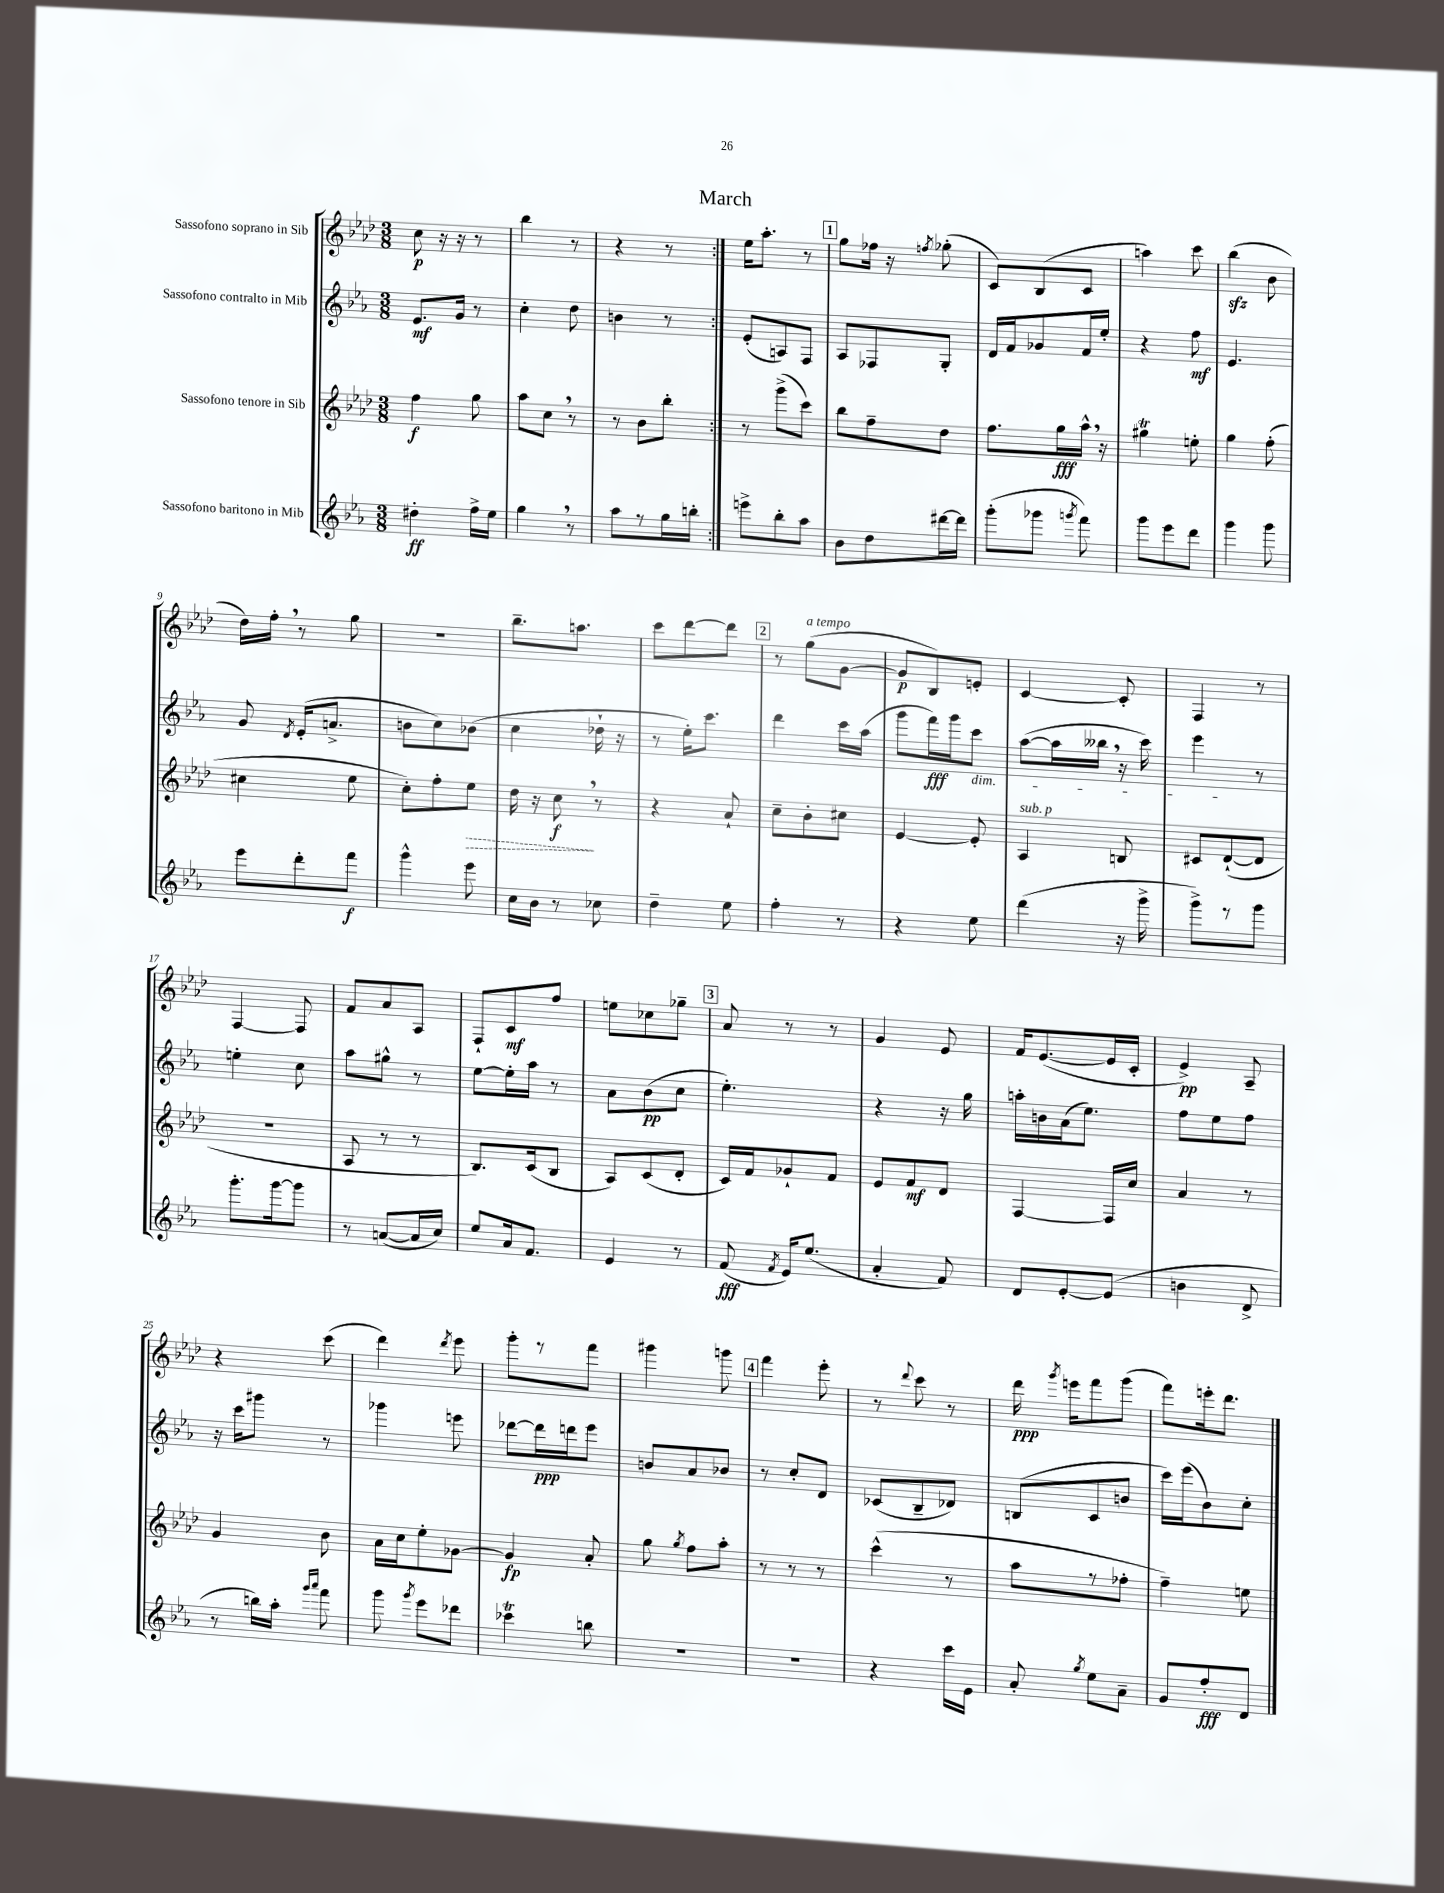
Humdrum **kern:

**kern	**dynam	**kern	**dynam	**kern	**dynam	**kern	**dynam
*part4	*part4	*part3	*part3	*part2	*part2	*part1	*part1
*staff4	*staff4	*staff3	*staff3	*staff2	*staff2	*staff1	*staff1
*I"Sassofono baritono in Mib	*	*I"Sassofono tenore in Sib	*	*I"Sassofono contralto in Mib	*	*I"Sassofono soprano in Sib	*
*clefG2	*	*clefG2	*	*clefG2	*	*clefG2	*
*k[b-e-a-]	*	*k[b-e-a-d-]	*	*k[b-e-a-]	*	*k[b-e-a-d-]	*
*M3/8	*	*M3/8	*	*M3/8	*	*M3/8	*
=1	=1	=1	=1	=1	=1	=1	=1
4dd#X'\	ff	4ff\	f	8.e-/L	mf	8cc\	p
.	.	.	.	.	.	16r	.
.	.	.	.	16g/Jk	.	16r	.
16ff^\LL	.	8gg\	.	8r	.	8r	.
16ee-\JJ	.	.	.	.	.	.	.
=2	=2	=2	=2	=2	=2	=2	=2
4gg,\	.	8aa-\L	.	4cc'\	.	4bb-\	.
.	.	8cc,\J	.	.	.	.	.
8r	.	8r	.	8dd\	.	8r	.
=3	=3	=3	=3	=3	=3	=3	=3
8aa-\L	.	8r	.	4bn\	.	4r	.
8r	.	8b-\L	.	.	.	.	.
16gg\L	.	8bb-'\J	.	8r	.	8r	.
16bbn'\JJ	.	.	.	.	.	.	.
=4:|!	=4:|!	=4:|!	=4:|!	=4:|!	=4:|!	=4:|!	=4:|!
8eeen^\L	.	8r	.	(8e-'/L	.	16ee-\KL	.
.	.	.	.	.	.	8.aa-'\J	.
8bb-'\	.	(8ggg^\L	.	8An/)	.	.	.
8aa-\J	.	8ccc\J)	.	8F/J	.	8r	.
!!LO:REH:place=s1:t=1
=5	=5	=5	=5	=5	=5	=5	=5
8b-\L	.	8bb-\L	.	8A-/L	.	8gg\L	.
8dd\	.	8ff~\	.	8F-X/	.	16ff-X\Jk	.
.	.	.	.	.	.	16r	.
.	.	.	.	.	.	8qffn/	.
[16ddd#X\L	.	8dd-\J	.	8G'/J	.	(8gg-X'\	.
16ddd#\JJ]	.	.	.	.	.	.	.
=6	=6	=6	=6	=6	=6	=6	=6
(8ggg'\L	.	8.ff\L	.	16d/LL	.	8c/L)	.
.	.	.	.	16f/J	.	.	.
8ggg-X\J	.	.	.	8g-X/	.	(8B-/	.
.	.	16gg\L	fff	.	.	.	.
8qgggn/	.	.	.	.	.	.	.
8fff\)	.	16aa-^^,\JJ	.	16f/L	.	8c/J	.
.	.	16r	.	16ee-'/JJ	.	.	.
=7	=7	=7	=7	=7	=7	=7	=7
8ggg\L	.	4gg#Xt\	.	4r	.	4aan\)	.
8eee-\	.	.	.	.	.	.	.
8ddd\J	.	8een'\	.	8ff\	mf	8ccc\	.
=8	=8	=8	=8	=8	=8	=8	=8
4ggg\	.	4gg\	.	4.e-/	.	(4bb-zz\	.
8ggg\	.	(8ff'\	.	.	.	8b-\	.
!!LO:LB:g=z
=9	=9	=9	=9	=9	=9	=9	=9
8eee-\L	.	4cc#X\	.	8g/	.	16dd-\LL)	.
.	.	.	.	.	.	16ff',\JJ	.
.	.	.	.	8qd/	.	.	.
8ddd'\	.	.	.	(16e-'/KL	.	8r	.
.	.	.	.	8.an^/J	.	.	.
8fff\J	f	8ee-\	.	.	.	8gg\	.
=10	=10	=10	=10	=10	=10	=10	=10
4ggg^^\	.	8cc'\L)	.	8bn\L	.	4.r	.
.	.	8ff'\	.	8cc\)	.	.	.
!	!	!	!LO:HP:b	!	!	!	!
8eee-\	.	8ee-\J	>	(8b-X\J	.	.	.
=11	=11	=11	=11	=11	=11	=11	=11
16cc\LL	.	16dd-\	.	4cc\	.	8.bb-~\L	.
16b-\JJ	.	16r	.	.	.	.	.
8r	.	8cc,\	f	.	.	.	.
.	.	.	.	.	.	8.aan\J	.
8cc-X\	.	8r	]	16dd-X`\	.	.	.
.	.	.	.	16r	.	.	.
=12	=12	=12	=12	=12	=12	=12	=12
4dd~\	.	4r	.	8r	.	8ccc\L	.
.	.	.	.	16ee-'\KL)	.	[8ddd-\	.
.	.	.	.	8.ccc\J	.	.	.
8ee-\	.	8a-`/	.	.	.	8ddd-\J]	.
!!LO:REH:place=s1:t=2
=13	=13	=13	=13	=13	=13	=13	=13
4ff'\	.	8cc~\L	.	4ddd\	.	8r	.
!	!	!	!	!	!	!LO:TX:a:i:t=a tempo	!
.	.	8b-'\	.	.	.	(8gg\L	.
8r	.	8cc#X\J	.	16ccc\LL	.	[8g\J	.
.	.	.	.	(16aa-\JJ	.	.	.
=14	=14	=14	=14	=14	=14	=14	=14
4r	.	[4e-/	.	8ggg\L	.	8g/L]	p
.	.	.	.	16fff\L)	fff	8B-/)	.
.	.	.	.	16ggg\J	.	.	.
!	!	!	!	!LO:TX:b:i:t=dim.	!	!	!
8ee-\	.	8e-'/]	.	8ccc\J	.	8en'/J	.
=15	=15	=15	=15	=15	=15	=15	=15
!	!	!LO:TX:a:i:t=sub. p	!	!	!	!	!
(4ddd\	.	4A-/	.	([8aa-\L	.	[4c/	.
.	.	.	.	16aa-\L]	.	.	.
.	.	.	.	16bb--X,\JJ	.	.	.
16r	.	8Bn/	.	16r	.	8c'/]	.
16ggg^\	.	.	.	16ccc\)	.	.	.
=16	=16	=16	=16	=16	=16	=16	=16
8ggg^\L)	.	8c#X/L	.	4eee-\	.	4F/	.
8r	.	([8d-`/	.	.	.	.	.
8ggg\J	.	8d-/J]	.	8r	.	8r	.
!!LO:LB:g=z
=17	=17	=17	=17	=17	=17	=17	=17
8.ggg'\L	.	4.r	.	4een'\	.	[4F/	.
[16ggg\k	.	.	.	.	.	.	.
8ggg\J]	.	.	.	8cc\	.	8F/]	.
=18	=18	=18	=18	=18	=18	=18	=18
8r	.	8A-/	.	8aa-\L	.	8f/L	.
([8an/L	.	8r	.	8gg#X^^\J	.	8a-/	.
16a/L]	.	8r	.	8r	.	8A-/J	.
16cc/JJ)	.	.	.	.	.	.	.
=19	=19	=19	=19	=19	=19	=19	=19
8ee-/L	.	8.B-/L)	.	[8ee-\L	.	8F`/L	.
16a-/k	.	.	.	16ee-'\L]	.	8c/	mf
8.f/J	.	(16c/k	.	16aa-\JJ	.	.	.
.	.	8B-/J	.	8r	.	8ff/J	.
=20	=20	=20	=20	=20	=20	=20	=20
4e-/	.	8A-/L)	.	8a-\L	.	8een\L	.
.	.	(8c/	.	(8b-\	pp	8cc-X\	.
8r	.	8d-'/J	.	8cc\J	.	8gg-X~\J	.
!!LO:REH:place=s1:t=3
=21	=21	=21	=21	=21	=21	=21	=21
(8f/	fff	16c/LL)	.	4.ee-'\)	.	8a-/	.
.	.	16f/J	.	.	.	.	.
8qf/	.	.	.	.	.	.	.
16e-/KL)	.	8g-X`/	.	.	.	8r	.
(8.ee-/J	.	.	.	.	.	.	.
.	.	8f/J	.	.	.	8r	.
=22	=22	=22	=22	=22	=22	=22	=22
4a-'/	.	8e-/L	.	4r	.	4g/	.
.	.	8f/	mf	.	.	.	.
8f/)	.	8d-/J	.	16r	.	8e-/	.
.	.	.	.	16gg\	.	.	.
=23	=23	=23	=23	=23	=23	=23	=23
8d/L	.	[4F/	.	16aan'\LL	.	16f/KL	.
.	.	.	.	16bn\	.	([8.e-/	.
[8e-'/	.	.	.	(16a-\J	.	.	.
.	.	.	.	8.ee-\J)	.	.	.
(8e-/J]	.	16F/LL]	.	.	.	16e-/L]	.
.	.	16cc/JJ	.	.	.	16c'/JJ	.
=24	=24	=24	=24	=24	=24	=24	=24
4bn\	.	4a-/	.	8ff\L	.	4e-^/)	pp
.	.	.	.	8ee-\	.	.	.
8d^/	.	8r	.	8ff\J	.	8A-~/	.
!!LO:LB:g=z
=25	=25	=25	=25	=25	=25	=25	=25
8r	.	4g/	.	16r	.	4r	.
.	.	.	.	16ccc\KL	.	.	.
16bbn\LL)	.	.	.	8ggg#X\J	.	.	.
16aa-'\JJ	.	.	.	.	.	.	.
16qqggg/LL	.	.	.	.	.	.	.
16qqaaa-/JJ	.	.	.	.	.	.	.
8fff\	.	8b-\	.	8r	.	(8ccc\	.
=26	=26	=26	=26	=26	=26	=26	=26
8ggg\	.	16a-\LL	.	4ggg-X\	.	4ddd-\)	.
.	.	16cc\J	.	.	.	.	.
8qggg/	.	.	.	.	.	.	.
8eee-\L	.	8ee-'\	.	.	.	.	.
.	.	.	.	.	.	8qddd-/	.
8ddd-X\J	.	[8g-X\J	.	8eeen\	.	8eee-\	.
=27	=27	=27	=27	=27	=27	=27	=27
4ccc-XT\	.	4g-/]	fp	[8ddd-X\L	.	8ggg'\L	.
.	.	.	.	16ddd-\L]	ppp	8r	.
.	.	.	.	16dddn\J	.	.	.
8bbn\	.	8a-'/	.	8eee-\J	.	8fff\J	.
=28	=28	=28	=28	=28	=28	=28	=28
4.r	.	8gg\	.	8bn/L	.	4ggg#X\	.
.	.	8qgg/	.	.	.	.	.
.	.	8ff\L	.	8a-/	.	.	.
.	.	8aa-'\J	.	8b-X/J	.	8gggn\	.
!!LO:REH:place=s1:t=4
=29	=29	=29	=29	=29	=29	=29	=29
4.r	.	8r	.	8r	.	4fff\	.
.	.	8r	.	8cc'/L	.	.	.
.	.	8r	.	8d/J	.	8eee-'\	.
=30	=30	=30	=30	=30	=30	=30	=30
4r	.	(4ccc^^\	.	(8c-X/L	.	8r	.
.	.	.	.	.	.	8qqddd-/	.
.	.	.	.	8B-~/	.	8ccc\	.
16ccc\LL	.	8r	.	8d-X/J)	.	8r	.
16e-\JJ	.	.	.	.	.	.	.
=31	=31	=31	=31	=31	=31	=31	=31
8a-'/	.	8aa-\L	.	(8Bn/L	.	16ddd-\	ppp
.	.	.	.	.	.	8qggg/	.
.	.	.	.	.	.	16eeen\KL	.
8qgg/	.	.	.	.	.	.	.
8ee-\L	.	8r	.	8c/	.	8fff\	.
8a-~\J	.	8ff-X'\J	.	8bn/J	.	(8ggg\J	.
=32	=32	=32	=32	=32	=32	=32	=32
8g/L	.	4ff~\)	.	16ccc\LL)	.	8fff\L)	.
.	.	.	.	(16eee-\J	.	.	.
8ff'/	fff	.	.	8b-\)	.	16eeen'\k	.
.	.	.	.	.	.	8.ddd-\J	.
8d/J	.	8een\	.	8cc'\J	.	.	.
==	==	==	==	==	==	==	==
*-	*-	*-	*-	*-	*-	*-	*-
